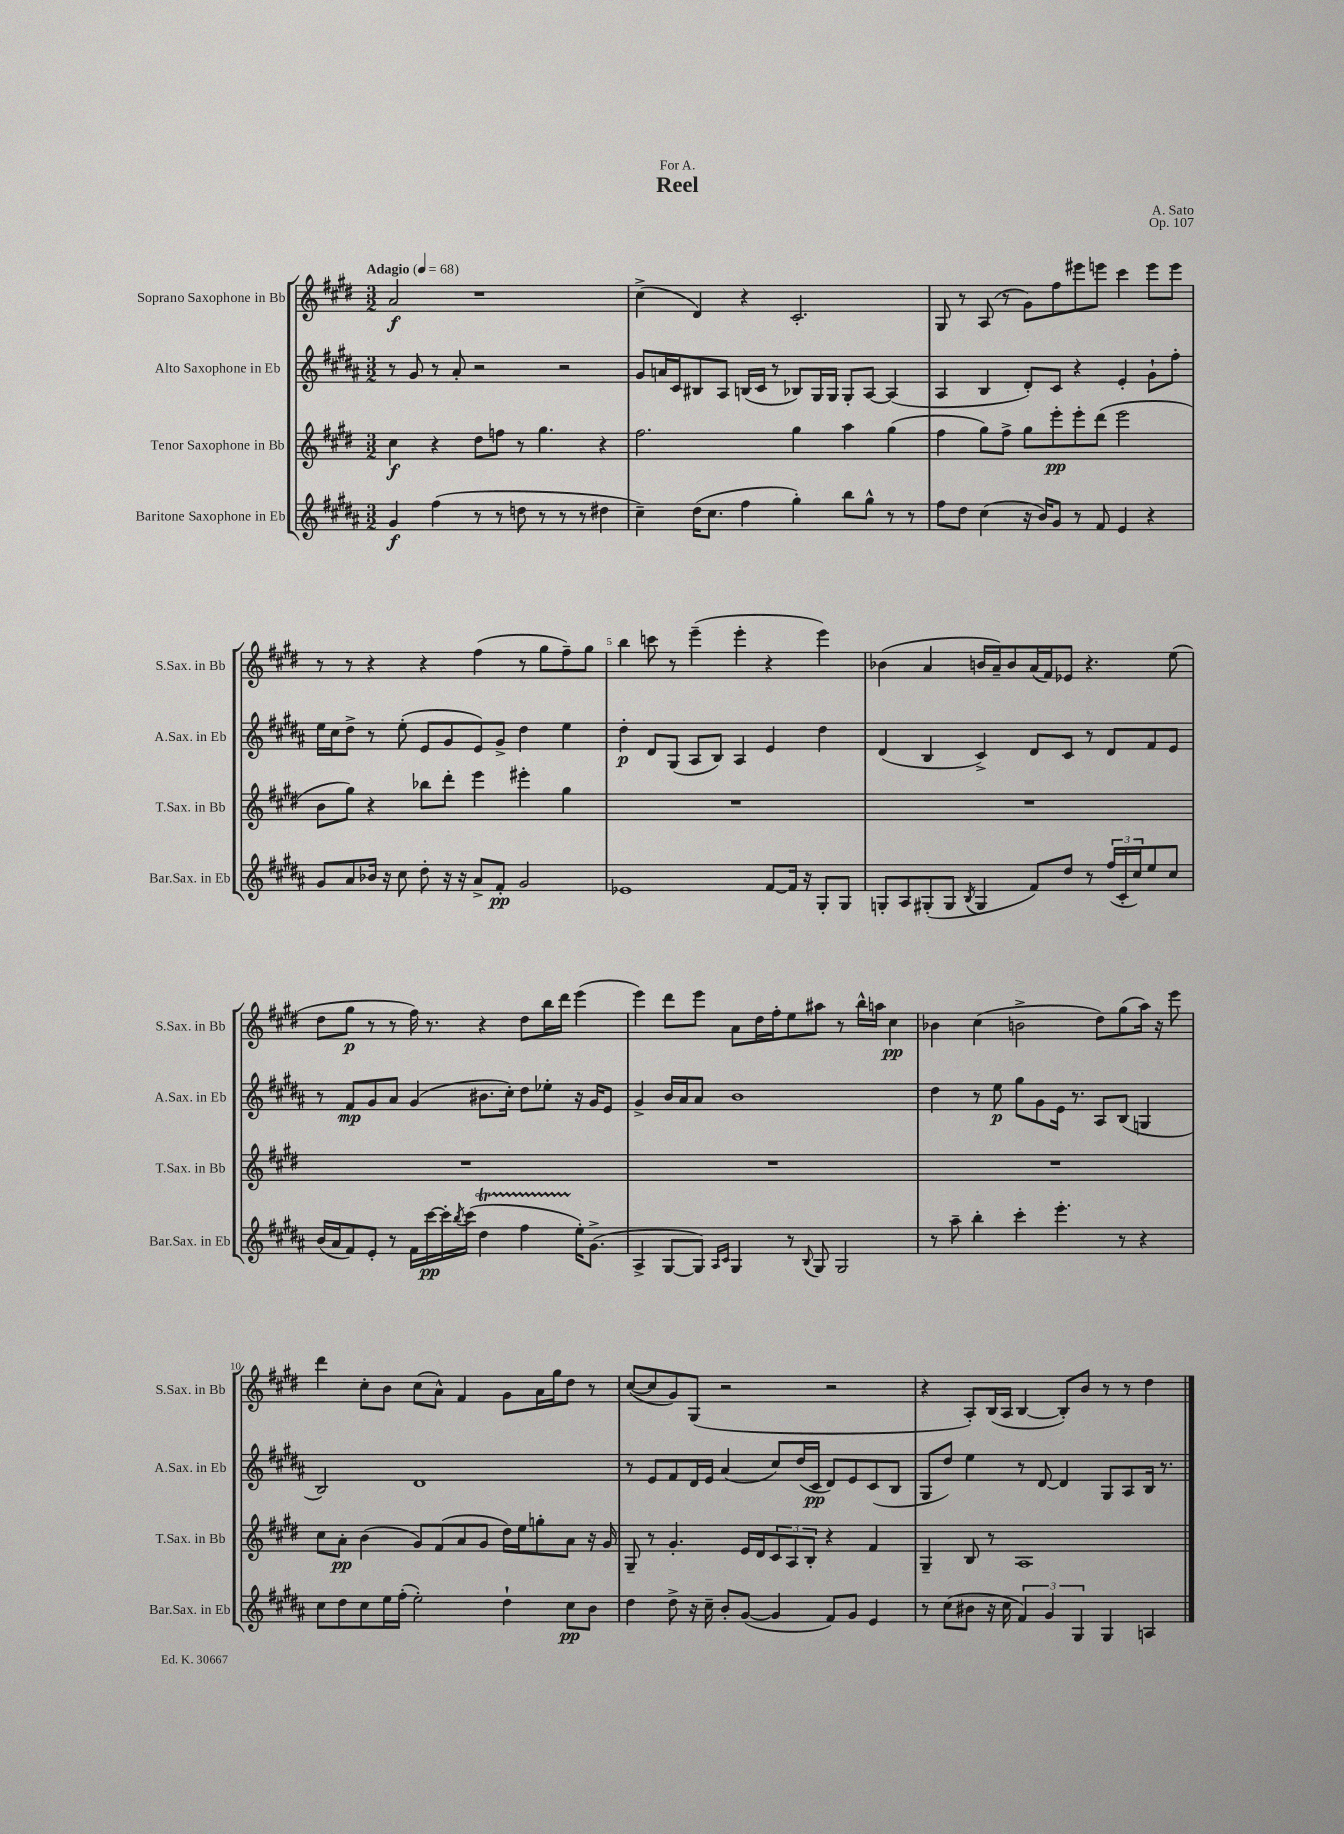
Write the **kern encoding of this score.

**kern	**kern	**kern	**kern
*staff4	*staff3	*staff2	*staff1
*clefG2	*clefG2	*clefG2	*clefG2
*k[f#c#g#d#a#]	*k[f#c#g#d#]	*k[f#c#g#d#a#]	*k[f#c#g#d#]
*M3/2	*M3/2	*M3/2	*M3/2
*MM68	*MM68	*MM68	*MM68
4g#/	4cc#\	8r	2a/
.	.	8g#/	.
(4ff#\	4r	8r	.
.	.	8a#'/	.
8r	8dd#\L	2r	1r
8r	8ff\J	.	.
8dd\	8r	.	.
8r	4.gg#\	.	.
8r	.	2r	.
8r	.	.	.
4dd#\	4r	.	.
=	=	=	=
4cc#~\)	2.ff#\	8g#/L	(4cc#^\
.	.	16a/L	.
.	.	16c#/J	.
(16dd#\LK	.	8B#/	4d#/)
8.cc#\J	.	.	.
.	.	8A#/J	.
4ff#\	.	(16B/LL	4r
.	.	16c#/JJ	.
.	.	8r	.
4gg#'\)	4gg#\	8B-/L)	2.c#'/
.	.	16G#/L	.
.	.	16G#/JJ	.
8bb\L	4aa\	8G#'/L	.
8gg#^^\J	.	[8A#/J	.
8r	(4gg#\	(4A#/]	.
8r	.	.	.
=	=	=	=
8ff#\L	4ff#\	4A#/	8G#/
8dd#\J	.	.	8r
(4cc#\	8gg#\L)	4B/	(8A/
.	8ff#^\J	.	8r
16r	8gg#\L	8d#'/L)	8g#\L)
16b/LK)	.	.	.
8g#/J	8eee'\	8c#/J	8ff#\
8r	8eee'\	4r	8eee#\
8f#/	(8ddd#\J	.	8eee\J
4e/	2eee\	4e'/	4ccc#\
4r	.	8g#`\L	8eee\L
.	.	8ff#'\J	8eee\J
=	=	=	=
8g#/L	8b\L	16ee\LL	8r
.	.	16cc#\J	.
8a#/	8gg#\J)	8dd#^\J	8r
16b-/Jk	4r	8r	4r
16r	.	.	.
8cc#\	.	(8ee'\	.
8dd#'\	8bb-\L	8e/L	4r
16r	8ddd#'\J	8g#/	.
16r	.	.	.
8a#^/L	4eee\	8e/)	(4ff#\
8f#'/J	.	8g#^/J	.
2g#/	4eee#'\	4dd#\	8r
.	.	.	8gg#\L
.	4gg#\	4ee\	8ff#~\)
.	.	.	8gg#\J
=	=	=	=
1e-	1.r	4dd#'\	4bb\
.	.	8d#/L	8ccc\
.	.	(8G#/J	8r
.	.	8A#/L	(4eee~\
.	.	8B/J)	.
.	.	4A#/	4eee'\
[8f#/L	.	4e/	4r
16f#/]Jk	.	.	.
16r	.	.	.
8G#'/L	.	4dd#\	4eee\)
8G#/J	.	.	.
=	=	=	=
8G'/L	1.r	(4d#/	(4b-\
8A#/	.	.	.
(8G#'/	.	4B/	4a/
8G#/J	.	.	.
8qB/	.	.	.
4G#/	.	4c#^/)	16b/LL
.	.	.	16a~/J)
.	.	.	8b/
8f#/L)	.	8d#/L	(16a/L
.	.	.	16f#/J)
8dd#/J	.	8c#/J	8e-/J
8r	.	8r	4.r
(24ff#/LL	.	8d#/L	.
24c#'/	.	.	.
24cc#/J)	.	.	.
8ee/	.	8f#/	.
8cc#/J	.	8e/J	(8ee\
=	=	=	=
(16b/LL	1.r	8r	8dd#\L
16a#/J	.	.	.
8f#/)	.	8f#/L	8gg#\J
8e'/J	.	8g#/	8r
8r	.	8a#/J	8r
16f#\LL	.	(4g#/	16ff#\)
[16ccc#\	.	.	8.r
16ccc#'\]	.	.	.
8qbb/	.	.	.
(16ccc#\JJ	.	.	.
4dd#\	.	8.b#\L	4r
.	.	16cc#'\Jk)	.
4ff#\	.	8dd#\L	8dd#\L
.	.	8ee-'\J	16bb\L
.	.	.	16ddd#\JJ
16ee'\LK)	.	16r	(4eee\
(8.g#^\J	.	16g#/LK	.
.	.	8e/J	.
=	=	=	=
4A#^/	1.r	4g#^/	4eee\)
[8G#/L	.	16b/LL	8ddd#\L
.	.	16a#/J	.
8G#/]J)	.	8a#/J	8eee\J
16qqA#/LL	.	.	.
16qqc#/JJ	.	.	.
4G#/	.	1b	8a\L
.	.	.	16dd#\L
.	.	.	16ff#'\J
8r	.	.	8ee\
8qqB/	.	.	.
8G#/	.	.	8aa#\J
2G#/	.	.	8r
.	.	.	16bb^^\LL
.	.	.	16aa\JJ
.	.	.	4cc#\
=	=	=	=
8r	1.r	4dd#\	4b-\
8aa#~\	.	.	.
4bb'\	.	8r	(4cc#\
.	.	8ee\	.
4ccc#'\	.	8gg#\L	2b^\
.	.	8g#\	.
4.eee'\	.	16e\Jk	.
.	.	8.r	.
.	.	8A#/L	8dd#\L)
8r	.	(8B/J	(8gg#\
4r	.	4G/	16aa\Jk)
.	.	.	16r
.	.	.	8eee\
=	=	=	=
8cc#\L	8cc#\L	2B/)	4ddd#\
8dd#\	8a'\J	.	.
8cc#\	(4b\	.	8cc#'\L
16ee\L	.	.	8b\J
(16ff#'\JJ	.	.	.
2ee'\)	8g#/L)	1d#	(8cc#\L
.	(8f#/	.	8a^^\J)
.	8a/	.	4f#/
.	8g#/J	.	.
4dd#`\	16dd#\LL)	.	8g#\L
.	16ee\J	.	.
.	8gg'\	.	16a\L
.	.	.	16gg#\J
8cc#\L	8a\J	.	8dd#\J
8b\J	16r	.	8r
.	16g#/	.	.
=	=	=	=
4dd#\	8G#~/	8r	([8cc#/L
.	8r	8e/L	8cc#/]
8dd#^\	4.g#'/	8f#/	8g#/)
16r	.	16d#/L	(8G#/J
16cc#~\	.	16e/JJ	.
8b'/L	.	(4a#/	2r
([8g#/J	16e/LL	.	.
.	16d#/J	.	.
4g#/]	12c#/	8cc#/L)	.
.	12A/	.	.
.	.	(16dd#/L	.
.	12B'/J	.	.
.	.	16c#/JJ	.
8f#/L)	4r	8d#/L)	2r
8g#/J	.	8e/	.
4e/	4f#/	(8c#/	.
.	.	8B/J	.
=	=	=	=
8r	4G#~/	8G#/L	4r
(8cc#\L	.	8dd#/J)	.
8b#\J	8B/	4ee\	8A'/L)
16r	8r	.	(16B/L
16cc#\	.	.	16A/JJ
6f#/)	1A	8r	[4B/
.	.	[8d#/	.
6g#/	.	.	.
.	.	4d#/]	8B'/]L)
6G#/	.	.	.
.	.	.	8b/J
4G#/	.	8G#/L	8r
.	.	8A#/	8r
4A/	.	16B/Jk	4dd#\
.	.	8.r	.
==	==	==	==
*-	*-	*-	*-
